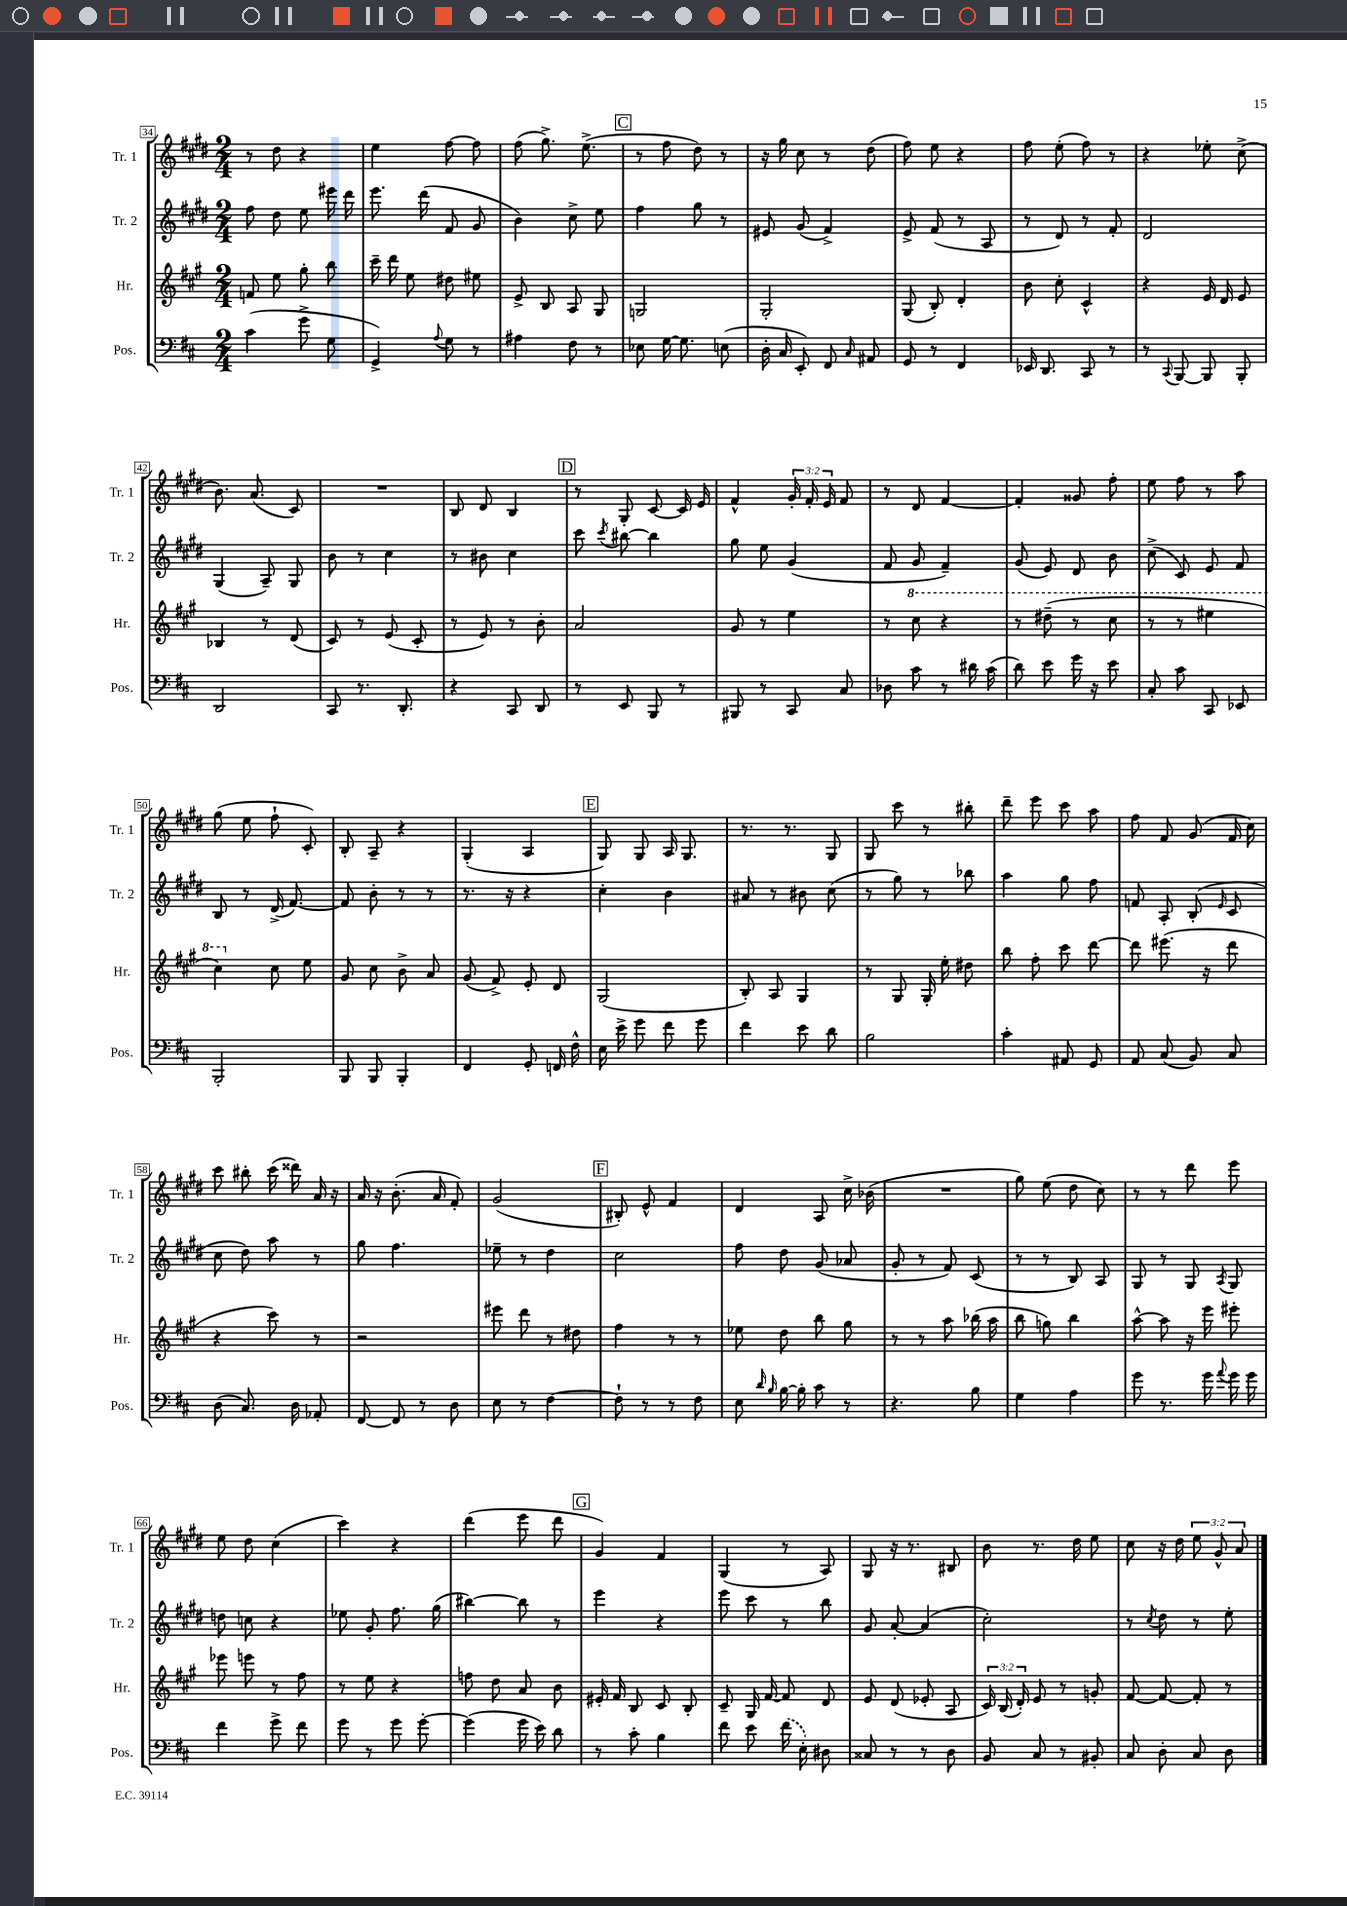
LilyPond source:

<<
\new StaffGroup <<
\new Staff = "s0" \with { instrumentName = "Tr. 1" shortInstrumentName = "Tr. 1" } {
    \clef treble \key e \major \numericTimeSignature \time 2/4 \override Staff.TupletNumber.text = #tuplet-number::calc-fraction-text
    \autoBeamOff r8 dis''8 r4 |
    e''4 fis''8~ fis''8 |
    fis''8( gis''8.->) e''8.->( |
    \mark \markup { \box "C" } r8 fis''8 dis''8) r8 |
    r16 gis''16 cis''8 r8 dis''8( |
    fis''8) e''8 r4 |
    fis''8 e''8-.( fis''8) r8 |
    r4 ees''8-. cis''8->( |
    b'8.) a'8.( cis'8) |
    R2 |
    b8 dis'8 b4 |
    \mark \markup { \box "D" } r8 gis8-. cis'8~ cis'16 e'16 |
    fis'4-^ \tuplet 3/2 { gis'16-. fis'16-. e'16 } fis'8 |
    r8 dis'8 fis'4~ |
    fis'4-. gisis'8 fis''8-. |
    e''8 fis''8 r8 a''8 |
    gis''8( e''8 fis''8-! cis'8-.) |
    b8-. a8-- r4 |
    gis4-.( a4 |
    \mark \markup { \box "E" } gis8) gis8 a16 gis8. |
    r8. r8. gis8 |
    gis8 cis'''8 r8 bis''8-. |
    dis'''8-- e'''8 cis'''8 a''8 |
    fis''8 fis'8 gis'8( fis'16 cis''16) |
    cis'''8 bis''8-. cis'''16( disis'''16) a'16 r16 |
    a'16 r16 b'8.-.( a'16 fis'8-.) |
    gis'2( |
    \mark \markup { \box "F" } bis8-.) e'8-^ fis'4 |
    dis'4 a8 cis''16-> bes'16( |
    R2 |
    gis''8) e''8( dis''8 cis''8) |
    r8 r8 dis'''8 e'''8 |
    e''8 dis''8 cis''4( |
    cis'''4) r4 |
    dis'''4( e'''8 dis'''8 |
    \mark \markup { \box "G" } gis'4) fis'4 |
    gis4( r8 a8) |
    gis8 r16 r8. bis8 |
    b'8 r8. dis''16 e''8 |
    cis''8 r16 dis''16 \tuplet 3/2 { e''8 gis'8-^ a'8 } \bar "|." |
}
\new Staff = "s1" \with { instrumentName = "Tr. 2" shortInstrumentName = "Tr. 2" } {
    \clef treble \key e \major \numericTimeSignature \time 2/4
    \autoBeamOff fis''8 dis''8 e''8 eis'''16 dis'''16 |
    e'''8. dis'''16( fis'8 gis'8 |
    b'4) cis''8-> e''8 |
    \mark \markup { \box "C" } fis''4 gis''8 r8 |
    eis'8 gis'8( fis'4->) |
    e'8-> fis'8( r8 a8 |
    r8 dis'8) r8 fis'8-. |
    dis'2 |
    gis4( a8--) gis8 |
    b'8 r8 cis''4 |
    r8 bis'8 cis''4 |
    \mark \markup { \box "D" } cis'''8 \acciaccatura { cis'''8 } bis''8~ bis''4 |
    gis''8 e''8 gis'4( |
    fis'8 gis'8 fis'4--) |
    gis'8( e'8) dis'8 b'8 |
    cis''8->( cis'8) e'8 fis'8 |
    b8 r8 dis'16->( fis'8.~) |
    fis'8 b'8-. r8 r8 |
    r8. r16 r4 |
    \mark \markup { \box "E" } cis''4-. b'4 |
    ais'8 r8 bis'8 cis''8( |
    r8 gis''8) r8 bes''8 |
    a''4 gis''8 fis''8 |
    f'8 a8-. b8-.( \grace { e'16 } cis'8 |
    cis''8 dis''8) a''8 r8 |
    gis''8 fis''4. |
    ees''8-- r8 dis''4 |
    \mark \markup { \box "F" } cis''2 |
    fis''8 dis''8 gis'8( aes'8 |
    gis'8-. r8 fis'8) cis'8( |
    r8 r8 b8) a8 |
    gis8 r8 gis8 \acciaccatura { a8 } gis8 |
    d''8 c''8 r4 |
    ees''8 gis'8-. fis''8. gis''16( |
    bis''4~) bis''8 r8 |
    \mark \markup { \box "G" } e'''4 r4 |
    e'''8 cis'''8 r8 b''8 |
    gis'8 a'8~-. a'4( |
    cis''2-.) |
    r8 \acciaccatura { cis''8 } dis''8 r8 e''8-. \bar "|." |
}
\new Staff = "s2" \with { instrumentName = "Hr." shortInstrumentName = "Hr." } {
    \clef treble \key a \major \numericTimeSignature \time 2/4 \override Staff.TupletNumber.text = #tuplet-number::calc-fraction-text
    \autoBeamOff f'8 e''8 gis''8-. b''8 |
    cis'''16-- d'''16 e''8 dis''8 eis''8 |
    e'8-> b8 a8 gis8 |
    \mark \markup { \box "C" } g2 |
    gis2-. |
    gis8( b8-.) d'4-. |
    b'8 cis''8-. cis'4-^ |
    r4 e'16 d'16 e'8 |
    bes4 r8 d'8( |
    cis'8) r8 e'8( cis'8-. |
    r8 e'8) r8 b'8-. |
    \mark \markup { \box "D" } a'2 |
    gis'8 r8 e''4 |
    r8 \ottava #1 cis'''8 r4 |
    r8 dis'''8--( r8 cis'''8 |
    r8 r8 eis'''4 |
    cis'''4) \ottava #0 cis''8 e''8 |
    gis'8 cis''8 b'8-> a'8 |
    gis'8( fis'8->) e'8-. d'8 |
    \mark \markup { \box "E" } gis2( |
    b8-.) a8 gis4 |
    r8 gis8 gis16-. e''16-. dis''8 |
    b''8 fis''8-. cis'''8 d'''8~ |
    d'''8 eis'''8.( r16 d'''8 |
    r4 cis'''8) r8 |
    r2 |
    eis'''8 d'''8 r8 dis''8 |
    \mark \markup { \box "F" } fis''4 r8 r8 |
    ees''8 d''8 b''8 gis''8 |
    r8 r8 a''8 bes''16( a''16 |
    b''8 g''8) b''4 |
    a''8~-^ a''8 r16 e'''16 eis'''8-. |
    ees'''8 e'''8 r8 fis''8 |
    r8 e''8 r4 |
    f''8 d''8 a'8 b'8 |
    \mark \markup { \box "G" } eis'16-. fis'16 b8 cis'8 b8-. |
    cis'8-- gis16 fis'16~ fis'8 d'8 |
    e'8 d'8( ees'8-. a8 |
    \tuplet 3/2 { cis'16) b16( d'16-.) } e'8 r8 g'8-. |
    fis'8~ fis'8~ fis'8-. r8 \bar "|." |
}
\new Staff = "s3" \with { instrumentName = "Pos." shortInstrumentName = "Pos." } {
    \clef bass \key d \major \numericTimeSignature \time 2/4
    \autoBeamOff cis'4( g'8-> g8 |
    g,4->) \appoggiatura { a8 } g8 r8 |
    ais4 fis8 r8 |
    \mark \markup { \box "C" } ees8 g16~ g8. e8( |
    d16-. cis16 e,8-.) fis,8 \grace { cis16 } ais,8 |
    g,8 r8 fis,4 |
    ees,16 d,8. cis,8 r8 |
    r8 \appoggiatura { cis,8 } b,,8~ b,,8 b,,8-. |
    d,2 |
    cis,8 r8. d,8.-. |
    r4 cis,8 d,8 |
    \mark \markup { \box "D" } r8 e,8 b,,8 r8 |
    bis,,8 r8 cis,8 cis8 |
    des8 cis'8 r8 dis'16 cis'16( |
    d'8) e'8 g'16 r16 e'8 |
    cis8-. cis'8 cis,8 ees,8 |
    b,,2-. |
    b,,8 b,,8 b,,4-. |
    fis,4 g,8-. f,16 fis16-^ |
    \mark \markup { \box "E" } e16 e'16-> g'8 fis'8 g'8 |
    fis'4 e'8 d'8 |
    b2 |
    cis'4-. ais,8 g,8 |
    a,8 cis8( b,8) cis8 |
    d8( cis8.) d16 aes,8-. |
    fis,8~ fis,8 r8 d8 |
    e8 r8 fis4~ |
    \mark \markup { \box "F" } fis8-! r8 r8 fis8 |
    e8 \grace { d'16 b16 } b16~ b16-. cis'8 r8 |
    r4. b8 |
    g4 a4 |
    g'8 r8. g'16 \appoggiatura { a'8 } g'16 g'16 |
    fis'4 g'8-> fis'8 |
    g'8 r8 g'8 g'8~-. |
    g'4( g'16 e'16) d'8 |
    \mark \markup { \box "G" } r8 cis'8-. b4 |
    fis'8 e'8 \once \slurDashed fis'16( e16-.) dis8 |
    cisis8 r8 r8 d8 |
    b,8 cis8 r8 bis,8-. |
    cis8 d8-. cis8 d8 \bar "|." |
}
>>
>>
\layout { \context { \Score currentBarNumber = #34 \override BarNumber.stencil = #(make-stencil-boxer 0.1 0.3 ly:text-interface::print) } }
